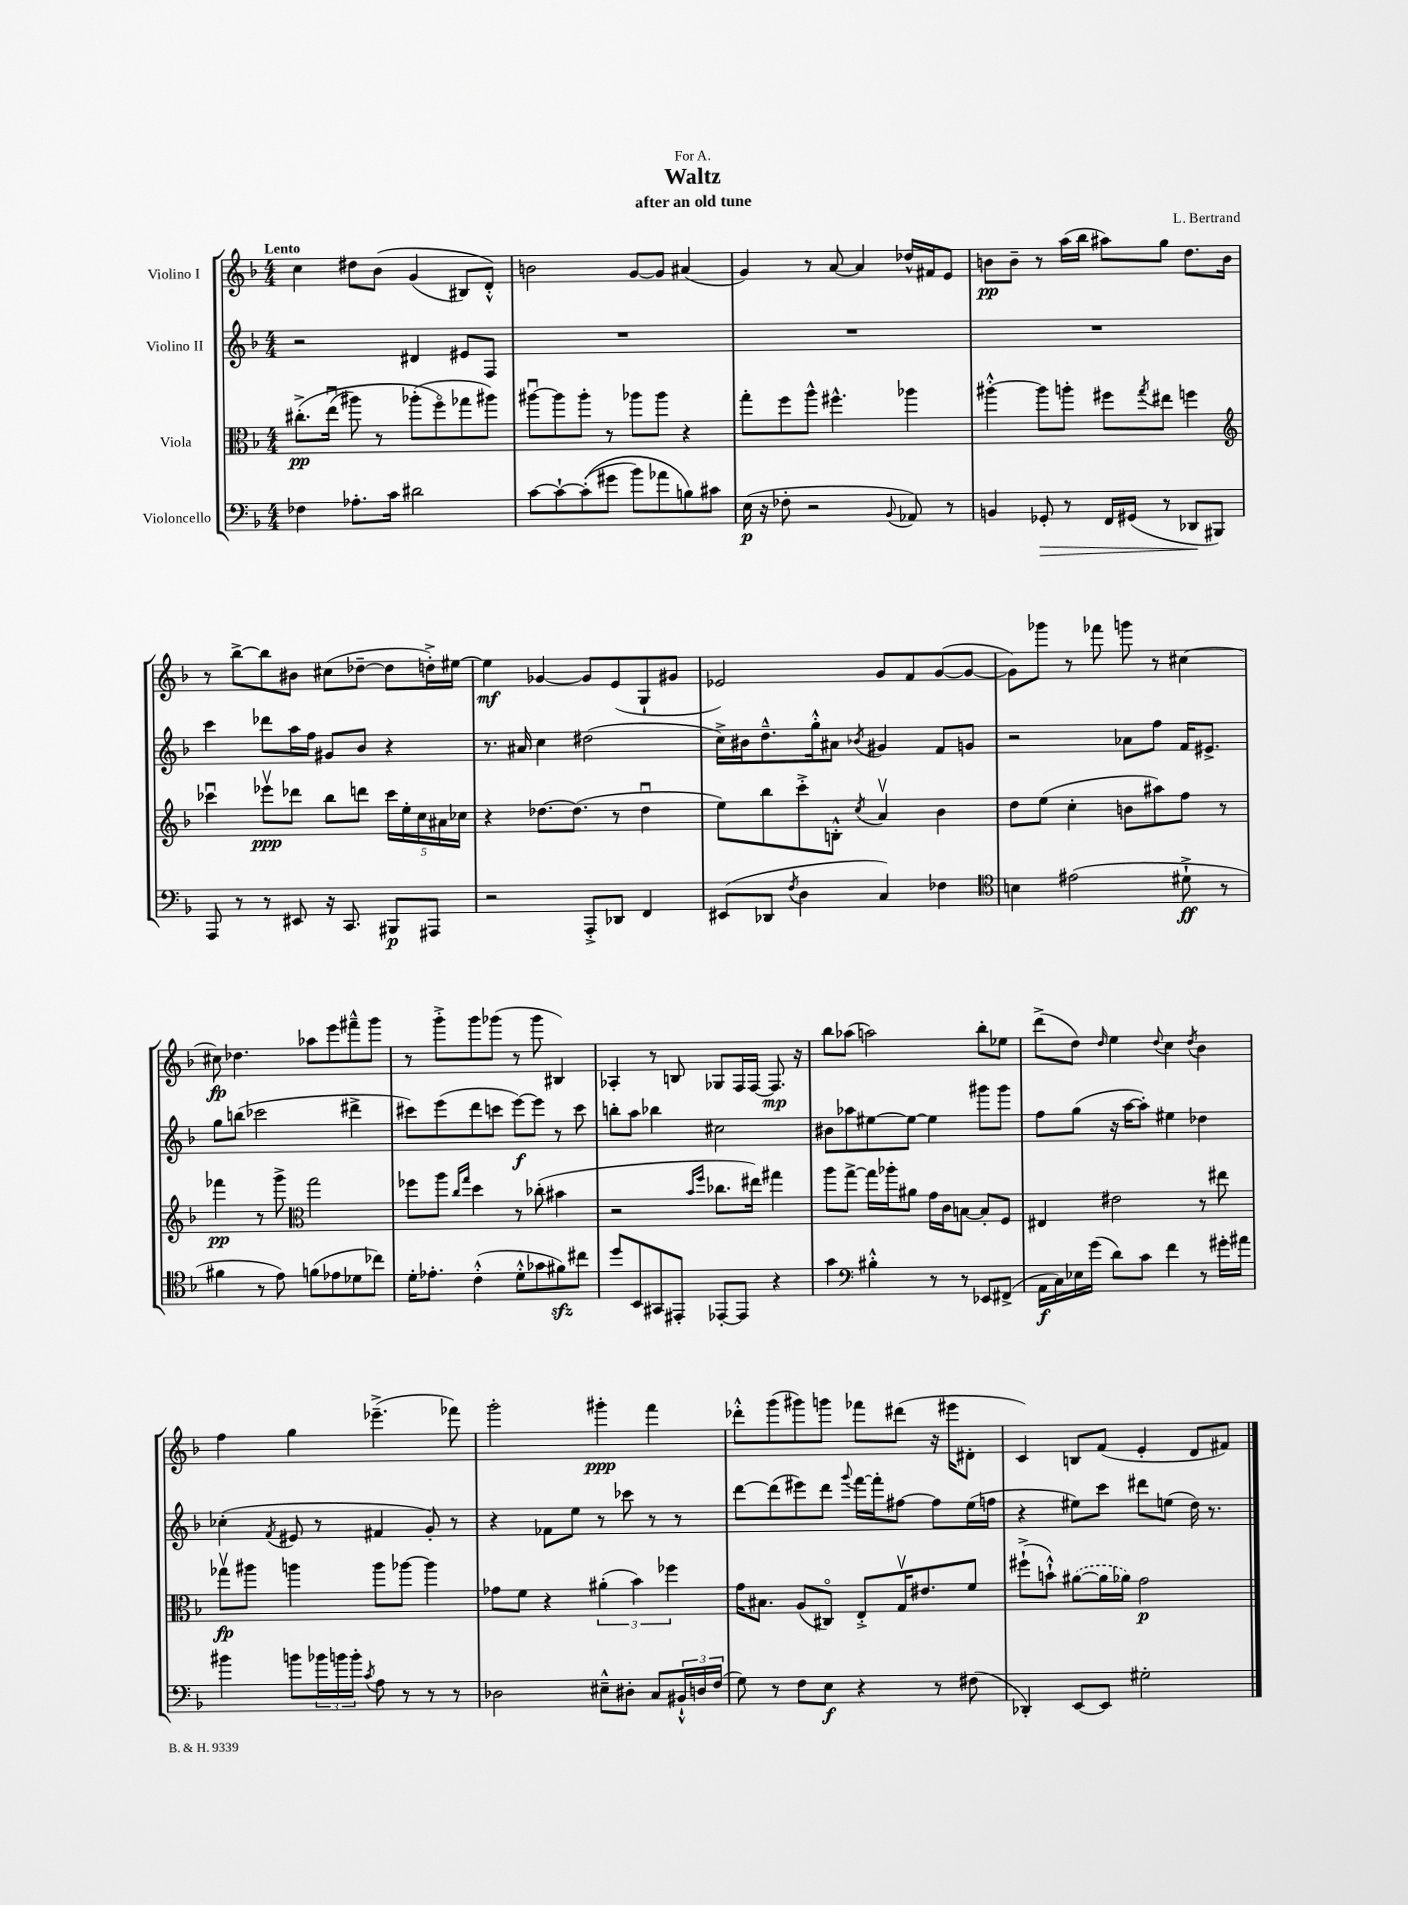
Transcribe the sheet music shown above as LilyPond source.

\header { title = "Waltz" composer = "L. Bertrand" subtitle = "after an old tune" dedication = "For A." }
<<
\new StaffGroup <<
\new Staff = "s0" \with { instrumentName = "Violino I" } {
    \clef treble \key f \major \numericTimeSignature \time 4/4 \tempo "Lento"
    c''4 dis''8 bes'8\( g'4( bis8) d'8-.-^\) |
    b'2 g'8~ g'8 ais'4( |
    g'4) r8 a'8~ a'4 des''16-^ fis'16 e'8 |
    b'8\pp b'8-- r8 a''16( bes''16 ais''8) g''8 d''8. b'16 |
    r8 bes''8~-> bes''8 bis'8 cis''8( des''8~-- des''8 d''16-.->) eis''16~ |
    eis''4\mf ges'4~ ges'8 e'8( g8-! gis'8 |
    ees'2) g'8 f'8 g'8~( g'8~ |
    g'8) ges'''8 r8 fes'''8 g'''8 r8 cis''4~ |
    cis''8\fp des''4. aes''8 e'''8 fis'''8---^ g'''8 |
    r8 g'''8-.-> g'''8 ges'''8( r8 ges'''8 bis4) |
    aes4-. r8 b8 ges8 f16 f16~ f8.\mp r16 |
    bes''8 aes''8( a''2) bes''8-. ees''8 |
    d'''8->( d''8) \grace { d''16 } e''4 \appoggiatura { d''8 } c''4 \acciaccatura { d''8 } bes'4 |
    f''4 g''4 ees'''4.--->( fes'''8) |
    g'''2-. gis'''4-.\ppp f'''4 |
    des'''8-.-^ g'''8( gis'''8) g'''8 fes'''8 dis'''8( r16 eis'''16 dis'8-. |
    c'4) b8 f'8( e'4-. d'8 fis'8) \bar "|." |
}
\new Staff = "s1" \with { instrumentName = "Violino II" } {
    \clef treble \key f \major \numericTimeSignature \time 4/4
    r2 dis'4 eis'8 f8 |
    R1 |
    R1 |
    R1 |
    c'''4 des'''8 a''16 f''16 gis'8 bes'8 r4 |
    r8. ais'16 c''4 dis''2( |
    c''16->) bis'16 d''8.---^ g''16-.-^ ais'8 \acciaccatura { bes'8 } gis'4 f'8 g'8 |
    r2 aes'8 f''8 f'16 eis'8.-> |
    g''8 b''8( ces'''2 dis'''4-> |
    cis'''8) e'''8( d'''8 c'''8 e'''8~\f) e'''8 r8 c'''8 |
    b''8-. a''8 bes''4 cis''2 |
    bis'8 aes''8 eis''8~ eis''8~ eis''4 gis'''8 gis'''8 |
    f''8 g''8( r16 a''16~ a''8-.) eis''4 des''4 |
    ces''4-.( \acciaccatura { f'8 } eis'8 r8 fis'4 g'8-.) r8 |
    r4 fes'8 e''8 r8 ces'''8 r8 r8 |
    d'''8~ d'''8( eis'''8) d'''8 \appoggiatura { g'''8 } f'''16~ f'''16-. fis''8~ fis''8 e''16( f''16 |
    r4 eis''8) c'''8 dis'''8 e''8( d''16) r8. \bar "|." |
}
\new Staff = "s2" \with { instrumentName = "Viola" } {
    \clef alto \key f \major \numericTimeSignature \time 4/4
    cis''8.-.->\pp\( e''16\downbow( ais''8) r8 aes''8-.( f''8\flageolet\) ges''8 ais''8) |
    ais''8~\downbow ais''8 ais''8-. r8 aes''8 aes''8 r4 |
    g''8-. f''8 a''8-^ fis''4.-^ aes''4 |
    ais''4~-.-^ ais''8 a''8-. fis''8 \acciaccatura { g''8 } eis''8 f''4 |
    \clef treble ces'''4\downbow ees'''8\upbow\ppp des'''8 bes''8 d'''8 \tuplet 5/4 { ces'''16 e''16-. c''16 ais'16 ces''16 } |
    r4 des''8.~ des''8.( r8 des''4\downbow |
    e''8) bes''8 c'''8-.-> b8-.-^ \acciaccatura { c''8 } a'4\upbow bes'4 |
    d''8 e''8( c''4-. b'8 ais''8) f''8 r8 |
    fes'''4\pp r8 g'''8-> \clef alto g''2 |
    fes''8 a''8 \grace { c''16 g''16 } d''4 r8 ces''8-.( bis'4 |
    r2 \grace { bes'16 f''16 } ces''8. eis''16) gis''4 |
    a''8 g''8~-> g''16 aes''16-. ais'8 g'16 c'16 b8~ b8-. f8 |
    eis4 eis'2 r8 eis''8 |
    ges''8\upbow\fp ais''8 a''4 a''8 aes''8~ aes''4 |
    ges'8 f'8 r4 \tuplet 3/2 { ais'4-.( bes'4) fes''4 } |
    g'16 bis8. a8( cis8\flageolet) e8-.-> g16\upbow eis'8. f'8 |
    fis''8-!->( b'8-!-^) \once \slurDashed ais'8~( ais'16 aes'16) g'2\p \bar "|." |
}
\new Staff = "s3" \with { instrumentName = "Violoncello" } {
    \clef bass \key f \major \numericTimeSignature \time 4/4
    fes4 aes8.-. c'16 dis'2 |
    c'8~ c'8~-! c'8-.(\( gis'8 bes'8) aes'8 b8\) cis'8 |
    e16\p( r16 fes8-. r2 \appoggiatura { bes,8 } aes,8) r8 |
    b,4 ges,8-.\> r8 f,16 gis,16( r8 des,8\! bis,,8) |
    a,,8 r8 r8 eis,8 r16 c,8. bis,,8\p ais,,8 |
    r2 a,,8-.-> des,8 f,4 |
    eis,8( des,8 \acciaccatura { f8 } d4 c4) fes4 |
    \clef tenor b4 eis'2( dis'8-!->\ff r8 |
    fis'4 r8 e'8) f'8( ees'8 des'8 ces''8) |
    d'16-. ees'8.-. c'4-.-^( d'8-.-^ ges'8 fis'8\sfz) cis''8 |
    d''8 bes,8 gis,8 eis,8-. ees,8~-. ees,8 r4 |
    g'4 \clef bass bis4-.-^ r8 r8 ees,8 fis,8->( |
    a,16\f c16) ees16 g'16( d'8) c'8 f'4 r8 gis'16-. ais'16 |
    bis'4 b'8 \tuplet 3/2 { bes'16 b'16 b'16-. } \acciaccatura { c'8 } a8 r8 r8 r8 |
    des2 eis8---^ dis8-. c8 \tuplet 3/2 { bis,16-!-^ d16 f16( } |
    g8) r8 f8 e8\f r4 r8 fis8( |
    des,4-.) e,8~ e,8 gis2-. \bar "|." |
}
>>
>>
\layout { \context { \Score \remove "Bar_number_engraver" } }
